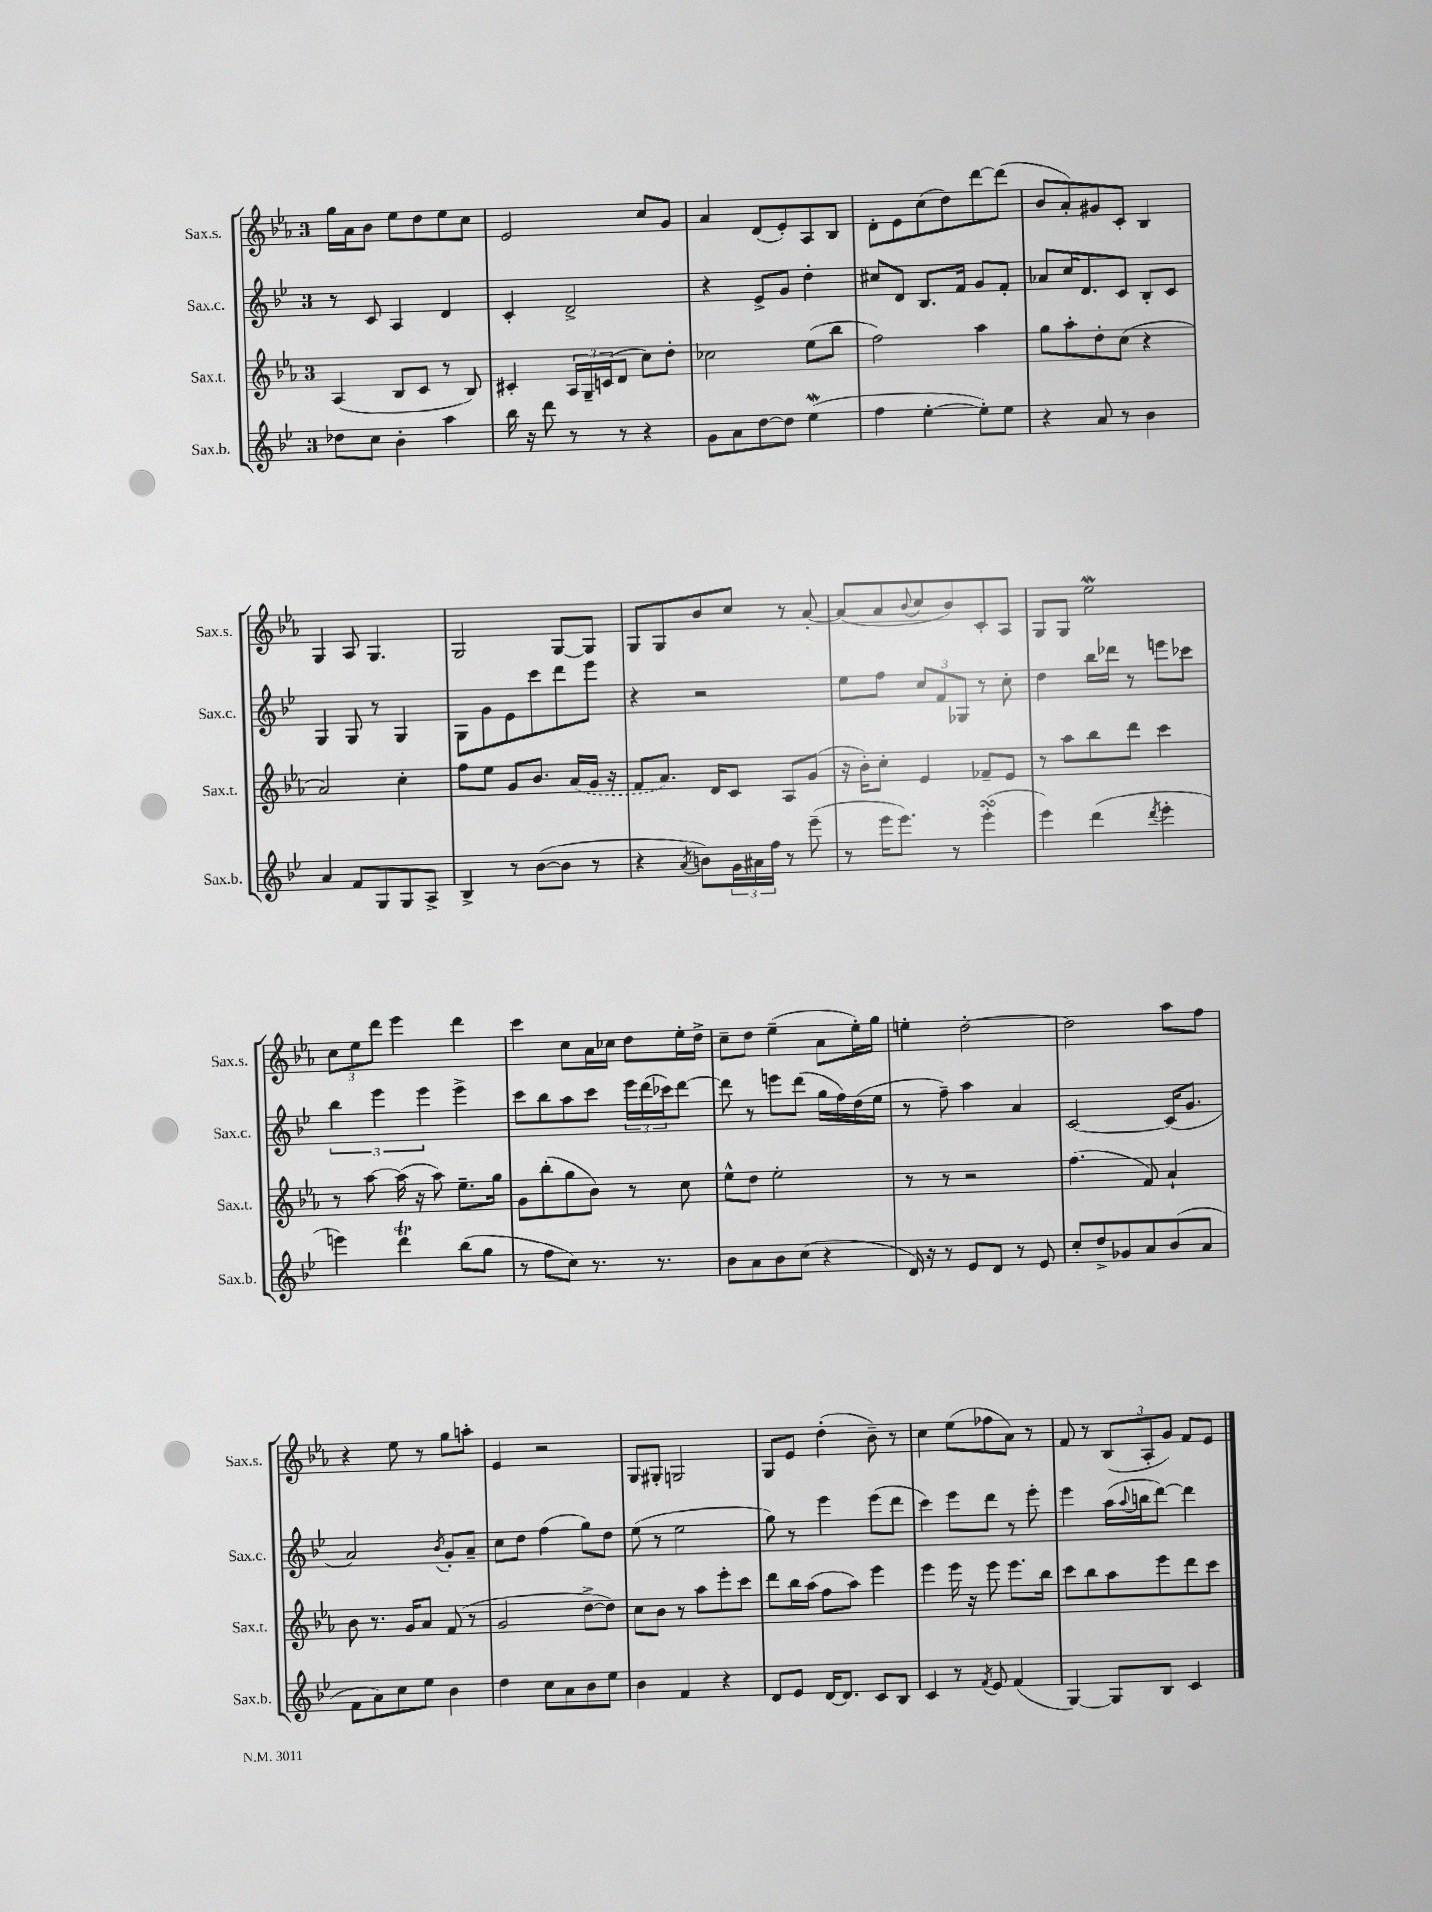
<<
\new StaffGroup <<
\new Staff = "s0" \with { instrumentName = "Sax.s." shortInstrumentName = "Sax.s." } {
    \clef treble \key ees \major \once \override Staff.TimeSignature.style = #'single-digit \time 3/4
    g''16 aes'16 bes'8 ees''8 d''8 ees''8 c''8 |
    ees'2 c''8 g'8 |
    aes'4 d'8( ees'8-.) aes8 bes8 |
    d'8-. ees'8 c''8( d''8) d'''8~ d'''8( |
    bes'8 aes'8-.) gis'8 c'8-. bes4 |
    g4 aes8 g4. |
    g2 g8~ g8 |
    g8 g8 bes'8 c''8 r8 aes'8~-. |
    aes'8( aes'8 \appoggiatura { bes'8 } c''8 bes'8) c'8-. aes8 |
    g8 g8 ees''2\mordent |
    \tuplet 3/2 { c''8 ees''8 d'''8 } ees'''4 d'''4 |
    c'''4 c''8 aes'16 ces''16 d''8 ees''16-. d''16-> |
    c''8-- d''8 ees''4--( aes'8 ees''16-.) g''16 |
    e''4-. d''2~-. |
    d''2 aes''8 f''8 |
    r4 ees''8 r8 g''8 a''8-. |
    ees'4 r2 |
    g8 gis8-. g2 |
    g8 ees'8 d''4-.( bes'8--) r8 |
    c''4 ees''8( fes''8 aes'8) r8 |
    f'8 r8 \tuplet 3/2 { bes8( aes8-. g'8) } f'8 ees'8 \bar "|." |
}
\new Staff = "s1" \with { instrumentName = "Sax.c." shortInstrumentName = "Sax.c." } {
    \clef treble \key bes \major \once \override Staff.TimeSignature.style = #'single-digit \time 3/4
    r8 c'8 a4 d'4 |
    c'4-. d'2-> |
    r4 ees'8-> g'8 d''4-. |
    cis''8 d'8 bes8. f'16 g'8 f'8-. |
    aes'8 c''16 d'8. c'8 bes8-. c'8 |
    g4 g8 r8 g4 |
    g8 g'8 ees'8 c'''8 d'''8 ees'''8 |
    r4 r2 |
    ees''8 f''8 \tuplet 3/2 { c''8 f'8 ges8 } r8 c''8-. |
    d''4 bes''16 des'''16 r8 e'''8 ces'''8 |
    \tuplet 3/2 { bes''4 ees'''4 ees'''4 } ees'''4-> |
    c'''8 bes''8 a''8 c'''8 \tuplet 3/2 { ees'''16 d'''16( ces'''16) } d'''8~ |
    d'''8 r8 e'''8 d'''8( g''16 f''16) d''16( ees''16 |
    r8 f''8--) a''4 a'4 |
    c'2~ c'16( g'8. |
    a'2) \acciaccatura { bes'8 } g'8-. a'8-- |
    c''8 d''8 f''4( g''8) d''8 |
    ees''8( r8 ees''2 |
    g''8) r8 ees'''4 ees'''8( d'''8 |
    c'''4) ees'''8 d'''8 r8 ees'''8-. |
    ees'''4 a''16( \appoggiatura { a''8 } b''16 d'''8~) d'''4 \bar "|." |
}
\new Staff = "s2" \with { instrumentName = "Sax.t." shortInstrumentName = "Sax.t." } {
    \clef treble \key ees \major \once \override Staff.TimeSignature.style = #'single-digit \time 3/4
    aes4( bes8 c'8 r8 bes8) |
    cis'4-. \tuplet 3/2 { aes16 g16-- c'16( } d'8 c''8) d''8-. |
    ces''2 ees''8( bes''8 |
    f''2) aes''4 |
    g''8 aes''8-. d''8-. c''8( r4 |
    aes'2) c''4-. |
    f''8 ees''8 g'8 bes'8. \once \slurDashed aes'16( g'16 r16 |
    f'8 aes'8.) d'16 c'8 aes8 g'8( |
    r16 bes'16-.) c''8-. ees'4 fes'8-- ees'8 |
    r8 aes''8 bes''8 d'''8 c'''4 |
    r8 aes''8~ aes''16( r16 aes''8) ees''8.-- g''16 |
    g'8 bes''8-.( g''8 bes'8) r8 c''8 |
    ees''8-^ d''8 ees''2-. |
    r8 r8 r2 |
    f''4.( f'8) aes'4-! |
    bes'8 r8. g'16 aes'8 f'8( r8 |
    g'2 d''8~-> d''8) |
    c''8 bes'8 r8 aes''8 ees'''8-. c'''8 |
    d'''8 bes''16 aes''16( f''8 aes''8) ees'''4 |
    ees'''4 ees'''16 r16 ees'''8 ees'''8. bes''16 |
    c'''8 bes''8 aes''8 ees'''8 d'''8 c'''8 \bar "|." |
}
\new Staff = "s3" \with { instrumentName = "Sax.b." shortInstrumentName = "Sax.b." } {
    \clef treble \key bes \major \once \override Staff.TimeSignature.style = #'single-digit \time 3/4
    des''8 c''8 bes'4-. a''4 |
    bes''16 r16 d'''8 r8 r8 r4 |
    g'8 a'8 d''8~ d''8 ees''4\mordent( |
    f''4 ees''4~-. ees''8-.) ees''8 |
    r4 a'8 r8 bes'4 |
    a'4 f'8 g8 g8 a8-> |
    bes4-> r8 bes'8~( bes'8 r8 |
    r4 \acciaccatura { a'8 } b'8) \tuplet 3/2 { g'16 ais'16 f''16 } r8 ees'''8--( |
    r8 ees'''16 ees'''8.) r8 ees'''4-.\turn( |
    ees'''4) d'''4( \acciaccatura { d'''8 } ees'''4-. |
    e'''4) d'''4\trill bes''8( g''8 |
    r8 f''8 c''8) r8. r8. |
    bes'8 a'8 bes'8 c''8( r4 |
    d'16) r16 r8 ees'8 d'8 r8 ees'8 |
    c''8-. d''8-> ges'8 a'8 bes'8( a'8 |
    f'8 a'8) c''8 ees''8 bes'4 |
    d''4 c''8 a'8 bes'8 ees''8 |
    bes'4 f'4 r4 |
    d'8 ees'8 d'16~ d'8. c'8 bes8 |
    c'4 r8 \acciaccatura { f'8 } ees'8 f'4( |
    g4~) g8 bes8 c'4 \bar "|." |
}
>>
>>
\layout { \context { \Score \remove "Bar_number_engraver" } }
